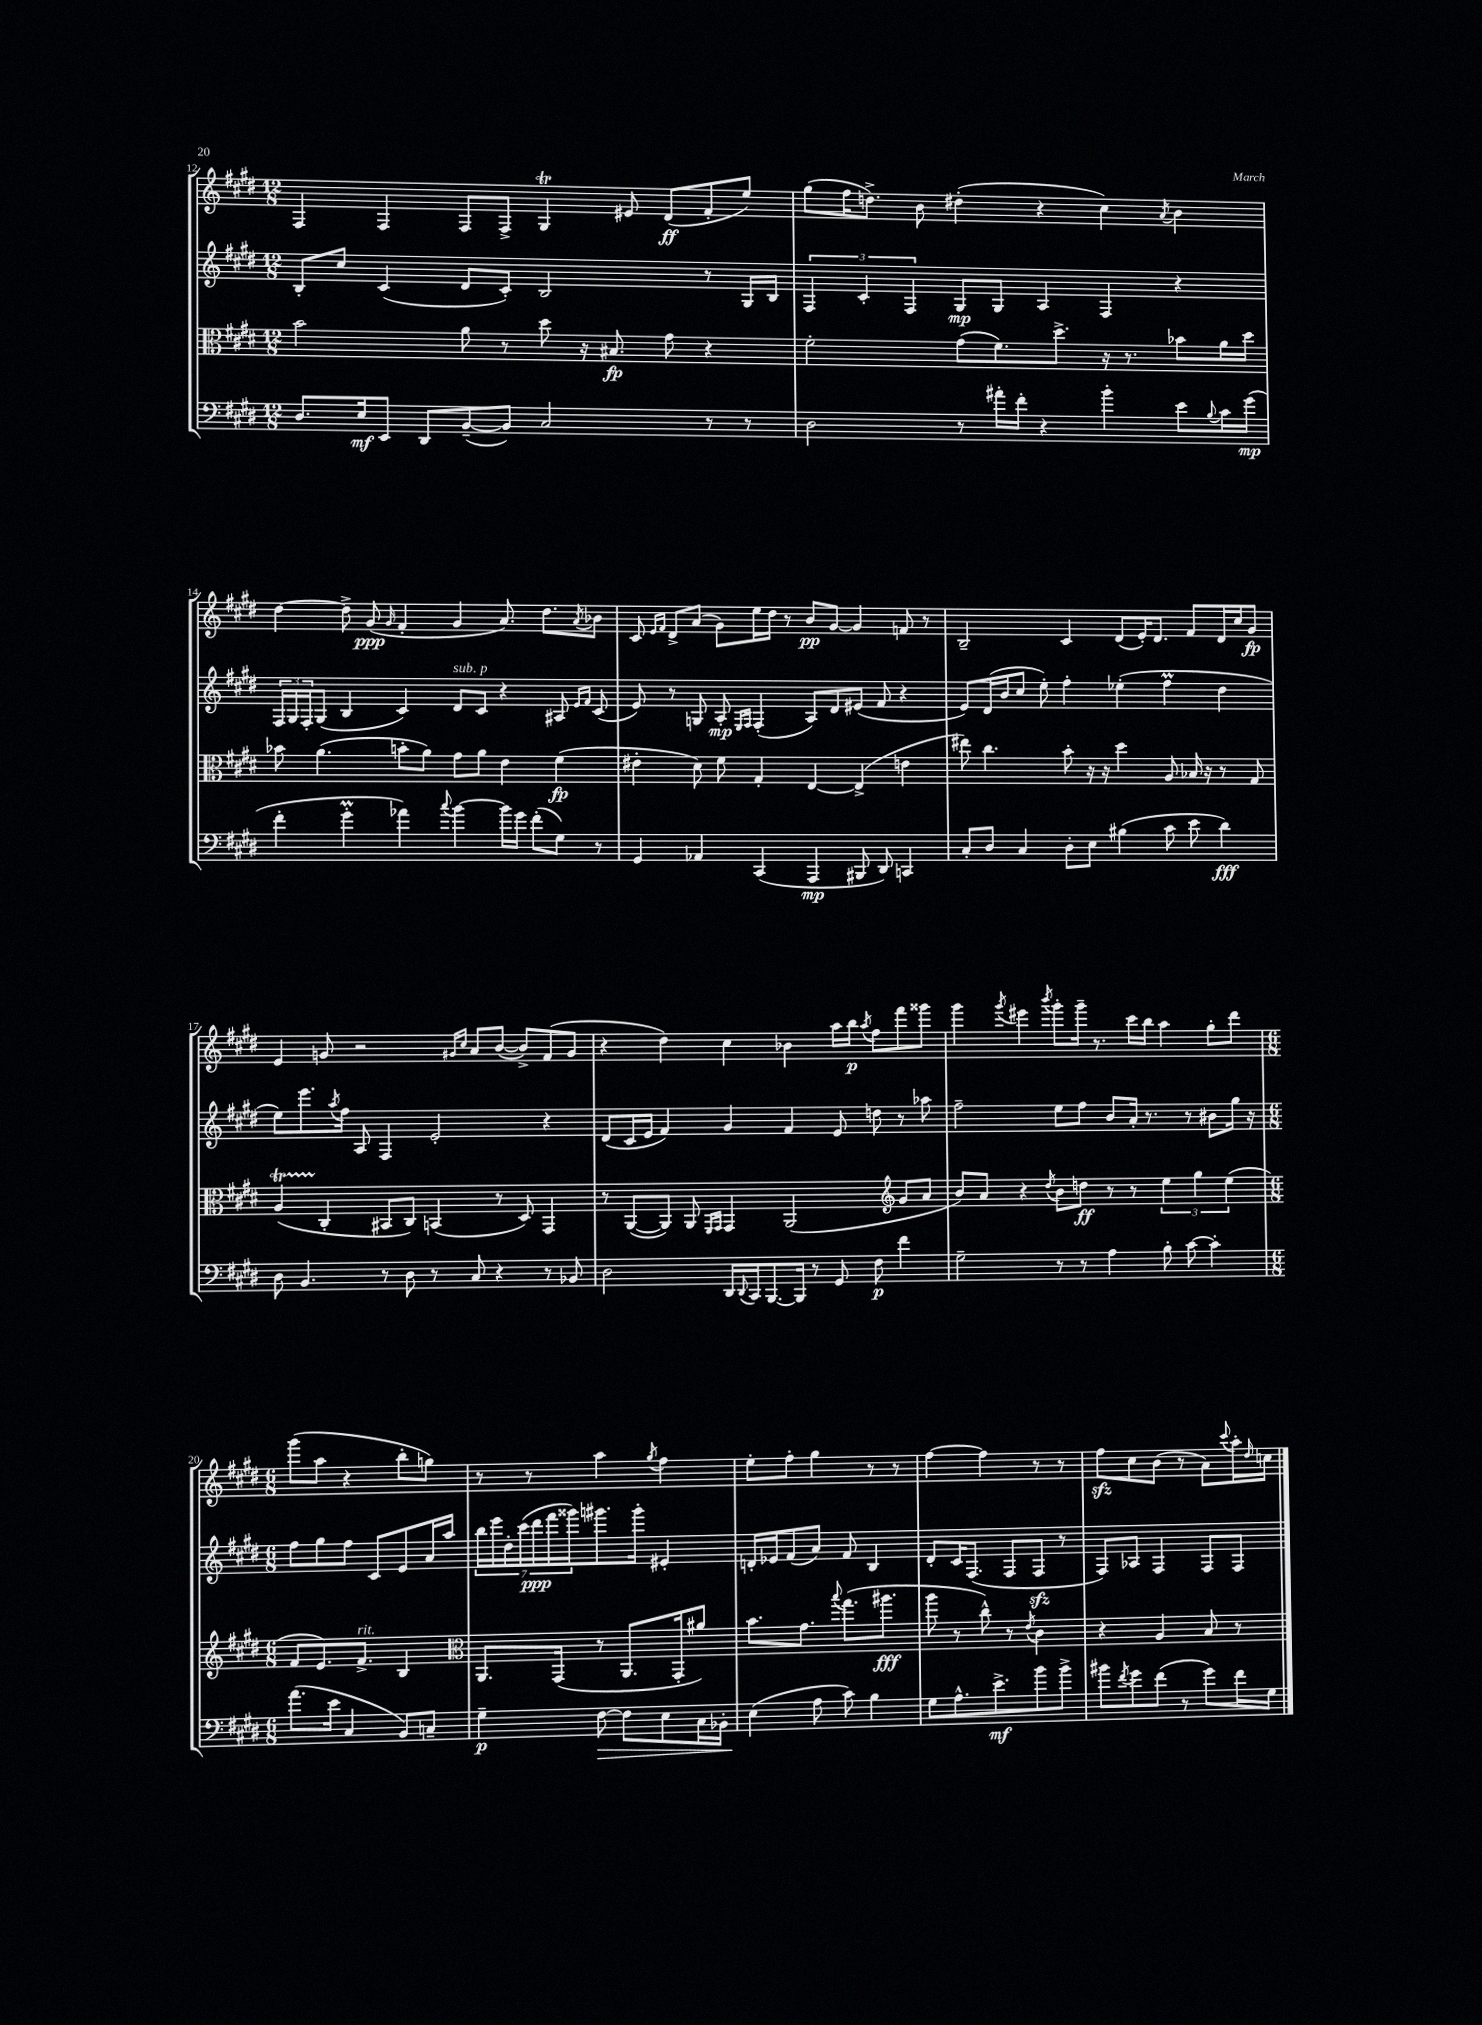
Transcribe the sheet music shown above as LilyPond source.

<<
\new StaffGroup <<
\new Staff = "s0" {
    \clef treble \key e \major \numericTimeSignature \time 12/8
    fis4 fis4 fis8 fis8-> gis4\trill eis'8 dis'8\ff( fis'8-. e''8) |
    gis''8( fis''16 d''8.->) b'8 dis''4-.( r4 cis''4) \acciaccatura { a'8 } b'4 |
    dis''4~ dis''8-> gis'8\ppp( \grace { gis'16 } fis'4-. gis'4 a'8.) dis''8. \acciaccatura { a'8 } bes'8 |
    cis'8 \grace { e'16 fis'16 } dis'8-> a'8( gis'8) e''16 dis''16 r8 b'8\pp gis'8~ gis'4 f'8 r8 |
    b2-- cis'4 dis'8( e'16-.) dis'8. fis'8 dis'16 cis''16 gis'8\fp |
    e'4 g'8 r2 \grace { gis'16 cis''16 } a'8 b'8~( b'8->) fis'8( gis'8 |
    r4 dis''4) cis''4 bes'4 a''16 b''16\p \acciaccatura { a''8 } fis''8 fis'''8 gisis'''8 |
    gis'''4 \acciaccatura { gis'''8 } eis'''4 \acciaccatura { b'''8 } gis'''8-. gis'''16-- r8. cis'''16 b''16 a''4 gis''8-. dis'''8 |
    \numericTimeSignature \time 6/8 gis'''8( a''8 r4 b''8-. g''8) |
    r8 r8 a''4 \acciaccatura { gis''8 } fis''4 |
    e''8-. fis''8-. gis''4 r8 r8 |
    fis''4~ fis''4 r8 r8 |
    fis''8\sfz cis''8 b'8( r8 a'8) \appoggiatura { cis'''8 } a''16-. \grace { dis''16 } c''16 \bar "|." |
}
\new Staff = "s1" {
    \clef treble \key e \major \numericTimeSignature \time 12/8
    b8-. cis''8 cis'4( dis'8 cis'8-.) b2 r8 gis16 b16 |
    \tuplet 3/2 { fis4 cis'4-. fis4 } gis8\mp gis8 a4 fis4 r4 |
    \tuplet 3/2 { fis16 gis16 fis16-. } gis8( b4 cis'4) dis'8^\markup { \italic "sub. p" } cis'8 r4 ais8 \grace { e'16 fis'16 } cis'8( |
    e'8) r8 g8 a8-.\mp \grace { e16 fis16 } fis4-.( a8) dis'8 eis'8( fis'8 r4 |
    e'8) dis'16( b'16 cis''8 e''8-.) fis''4-. ees''4-.( fis''4\prall dis''4 |
    e''8) e'''8. \acciaccatura { a''8 } fis''16 a8 fis4 e'2-. r4 |
    dis'8( cis'16 e'16 fis'4) gis'4 fis'4 e'8 d''8 r8 aes''8 |
    fis''2-- e''8 fis''8 b'8 a'16-. r8. r8 bis'8 gis''16 r16 |
    \numericTimeSignature \time 6/8 fis''8 gis''8 fis''8 cis'8 e'8 a'16 a''16 |
    \tuplet 7/4 { b''16 e'''16 dis''16-. cis'''16( dis'''16\ppp fis'''16 gisis'''16) } gis'''8. gis'''16-. eis'4-. |
    d'16-. ees'16 fis'8( a'8) fis'8 b4 |
    dis'8-. cis'16 fis8.( fis8 fis8\sfz r8 |
    fis8) aes8 fis4 fis8 fis8 \bar "|." |
}
\new Staff = "s2" {
    \clef alto \key e \major \numericTimeSignature \time 12/8
    b'2 a'8 r8 dis''8 r16 bis8.\fp gis'8 r4 |
    fis'2-. gis'8( fis'8.) dis''8.-> r16 r8. bes'8 a'16 dis''16 |
    bes'8 a'4.( b'8-. a'8) gis'8 a'8 e'4 fis'4\fp( |
    eis'4-. dis'8) fis'8 gis4-. e4~ e4->( e'4 |
    eis''8) cis''4. b'8-. r16 r16 dis''4 a8 bes16 r16 r8 gis8 |
    a4\startTrillSpan( cis4-.\stopTrillSpan bis,8 cis8) b,4( r8 dis8) gis,4 |
    r8 a,8~( a,8) a,8 \grace { fis,16 gis,16 } gis,4 a,2( \clef treble gis'8 a'8 |
    b'8) a'8 r4 \acciaccatura { dis''8 } b'8 d''8\ff r8 r8 \tuplet 3/2 { e''4 gis''4 e''4( } |
    \numericTimeSignature \time 6/8 fis'8 e'8.) fis'8.->^\markup { \italic "rit." } b4 |
    \clef alto a,8. gis,16( r8 a,8. gis,16-. ais'8) |
    b'8. gis'8. \appoggiatura { b''8 } gis''8.( ais''8.\fff |
    a''8 r8 cis''8-^) r8 \acciaccatura { e'8 } cis'4 |
    r4 a4 b8 r8 \bar "|." |
}
\new Staff = "s3" {
    \clef bass \key e \major \numericTimeSignature \time 12/8
    dis8. e16\mf e,8 dis,8 b,8~--( b,8) cis2 r8 r8 |
    dis2 r8 ais'16-. fis'16-. r4 b'4-. e'8 \appoggiatura { b8 } cis'16 gis'16\mp( |
    fis'4-. gis'4-.\prall aes'4) \appoggiatura { cis''8 } b'4~ b'16 gis'16 fis'8-.( gis8) r8 |
    gis,4 aes,4 cis,4( a,,4\mp bis,,8 dis,8) c,4 |
    cis8-. dis8 cis4 dis8-. e8 bis4( cis'8 e'8 dis'4\fff) |
    dis8 b,4. r8 dis8 r8 cis8 r4 r8 bes,8 |
    dis2 dis,16 \appoggiatura { dis,8 } cis,16 b,,8.~ b,,16 r8 gis,8 fis8\p fis'4 |
    gis2-- r8 r8 a4 b8-. cis'8~ cis'4-. |
    \numericTimeSignature \time 6/8 a'8.( e'16 cis4 b,8) c8-- |
    gis4--\p fis8~\> fis8 e8 cis16 bes,16-. |
    e4\!( a8 cis'8) b4 |
    gis8 a8.-^ e'8.->\mf b'8 b'8-> |
    bis'8 \acciaccatura { fis'8 } gis'8 fis'8( r8 gis'8) fis'16 gis16 \bar "|." |
}
>>
>>
\layout { \context { \Score currentBarNumber = #12 } }
